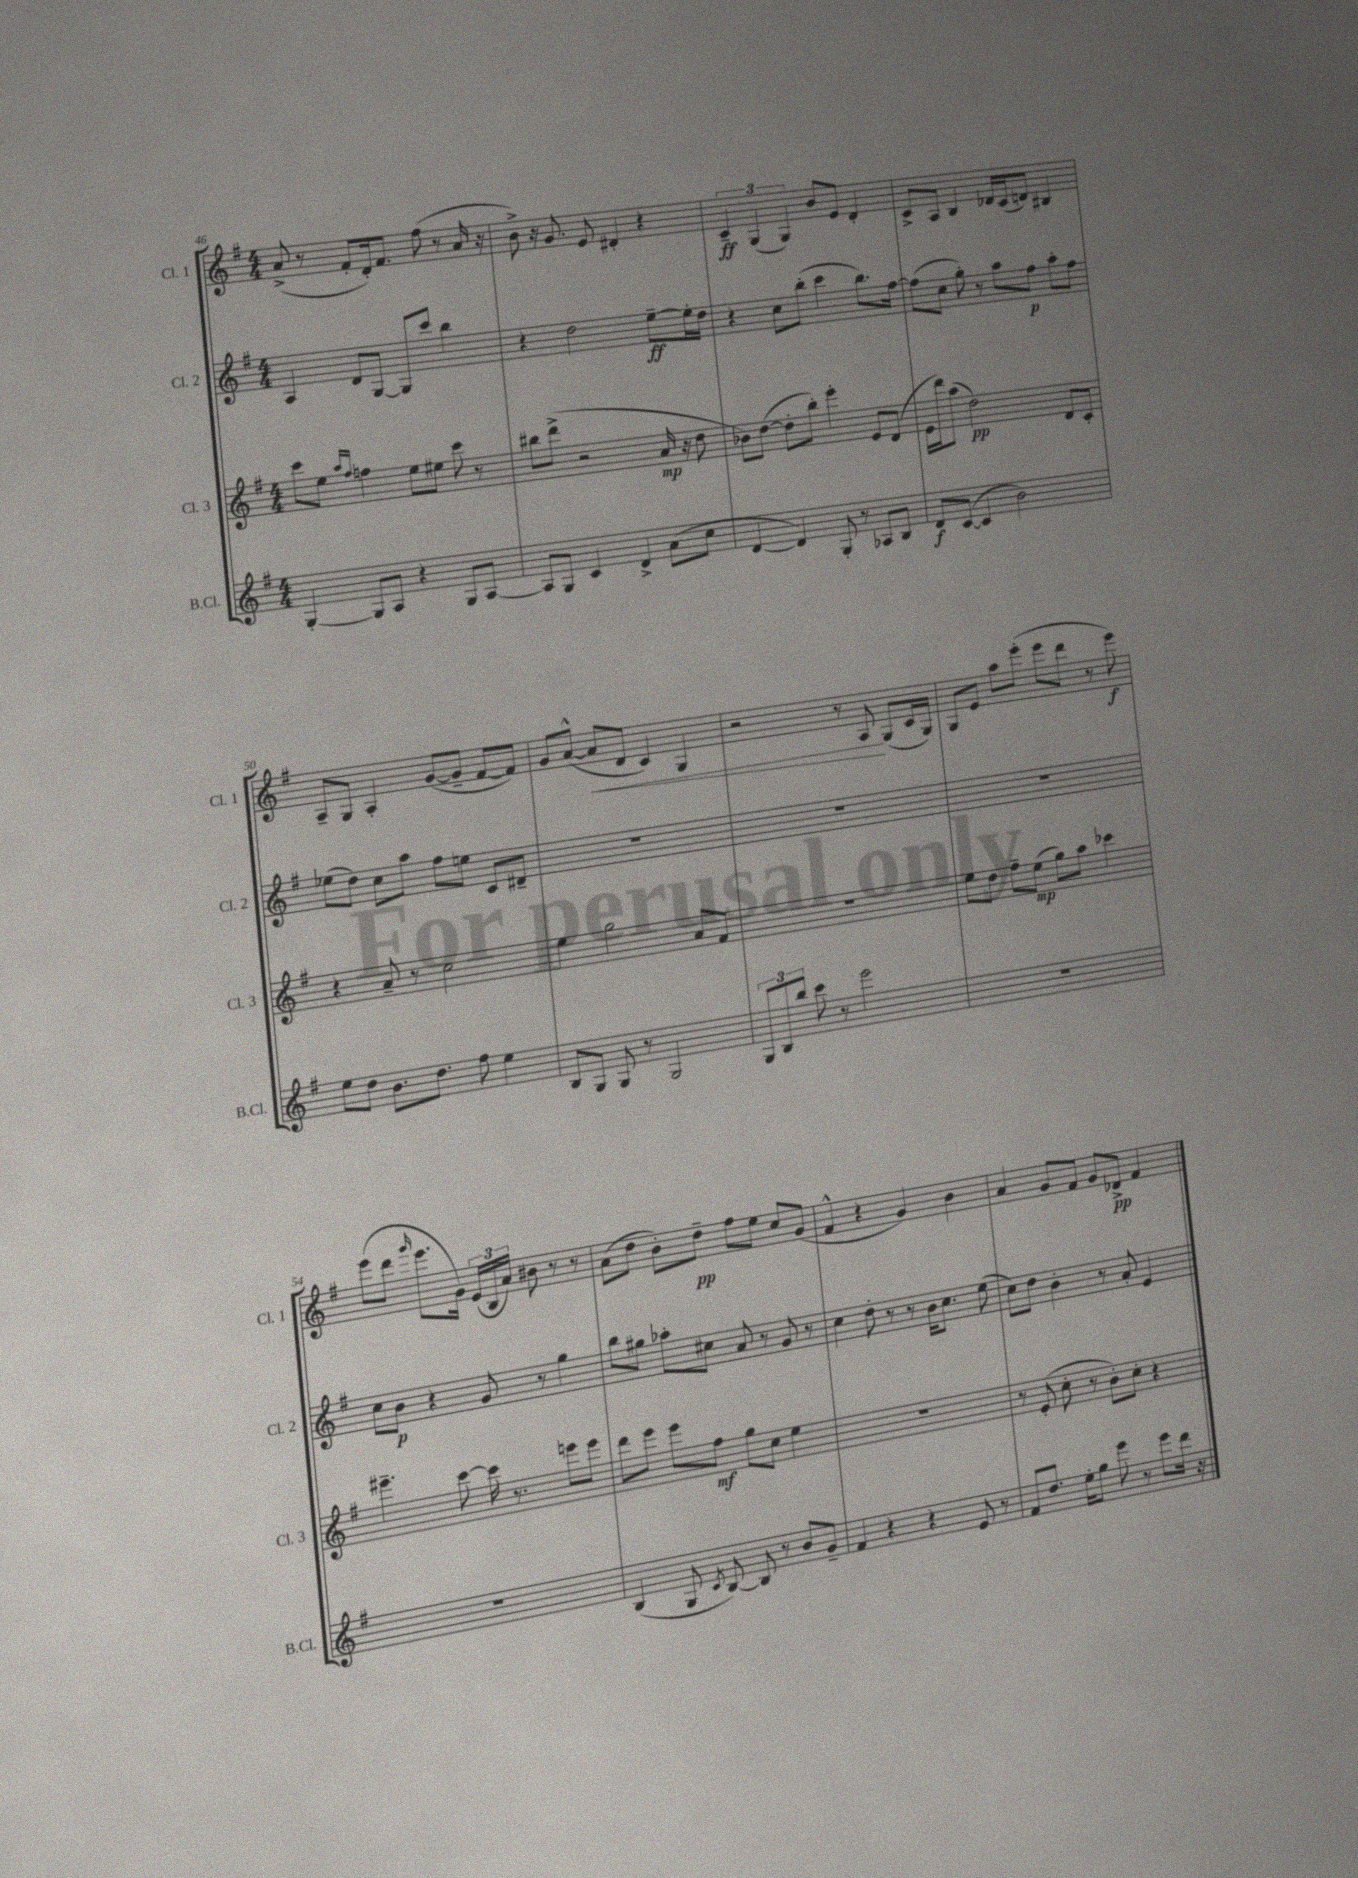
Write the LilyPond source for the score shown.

<<
\new StaffGroup <<
\new Staff = "s0" \with { instrumentName = "Cl. 1" shortInstrumentName = "Cl. 1" } {
    \clef treble \key g \major \numericTimeSignature \time 4/4
    \autoBeamOff a'8->( r8 fis'8[-. d'16-.) fis'8.] fis''8( r8 a'16 r16 |
    b'8->) r16 g'8. e'8 dis'4-. r4 |
    \tuplet 3/2 { c'4--\ff g4( g4) } b'8[ e'8] d'4-. |
    c'8[-> a8] b4 des'16[ c'16( d'8]) bis4 |
    a8[-- g8] a4-. g'8[~( g'8]-- fis'8[~ fis'8]) |
    g'8[ a'8]~-^( a'8[\< d'8] c'4) g4 |
    r2 r8 a8\! g8[( c'16 g16]) |
    g8[ e'8] a''8[ e'''8]-.( e'''8[ d'''8] r8 e'''8\f) |
    e'''8[( d'''8] \grace { g'''16 } e'''8.[ g'16]) \tuplet 3/2 { e'16[( b16 a'16]) } bis'8 r8 r8 |
    a'8[( d''8] b'8[-.) d''8]--\pp fis''8[ e''8] c''8[ g'8]( |
    fis'4-^ r4 g'4) b'4 |
    a'4 g'8[ fis'8] g'8[ des'8]->\pp fis'4 \bar "|." |
}
\new Staff = "s1" \with { instrumentName = "Cl. 2" shortInstrumentName = "Cl. 2" } {
    \clef treble \key g \major \numericTimeSignature \time 4/4
    \autoBeamOff a4 d'8[ g8]~ g8[ c'''8] b''4 |
    r4 d''2 e''8[~--\ff e''16-. d''16] |
    r4 c''8[ b''8]-.( c'''4 b''8.[) fis''16]~ |
    fis''8[( c''8] g''8-.) r8 a''8[ fis''8]\p a''8[-. fis''8] |
    ees''8[( d''8]) c''8[ a''8] fis''8[ e''8] c'8[ dis'8]-- |
    R1 |
    R1 |
    R1 |
    c''8[ b'8]\p r4 g'8 r8 g''4 |
    b''8[ gis''8] aes''8[-. cis''8] a'8 r8 g'8 r8 |
    c''4 d''8-. r8 r8 b'16[ c''8.] e''8( |
    c''8[) d''8] b'4-. r8 a'8-. e'4 \bar "|." |
}
\new Staff = "s2" \with { instrumentName = "Cl. 3" shortInstrumentName = "Cl. 3" } {
    \clef treble \key g \major \numericTimeSignature \time 4/4
    \autoBeamOff c'''8[ e''8] \grace { a''16[ fis''16] } f''4 e''8[ eis''8] c'''8 r8 |
    bis''8[ d'''8]->( r2 a'16\mp r16 d''8 |
    bes'8[) d''8]~( d''8[-. b''8]-.) e'''4-. e'8[ d'8]( |
    e'16[ d'''16) a''8]( d''2\pp) d'8[ c'8]-. |
    r4 a'8-- r8 c''2 |
    e''4 g''2 a'8[ fis'8] |
    R1 |
    e''8[ d''8] fis''8[-- e''8]\mp( g''8[) a''8] ces'''4 |
    eis'''4.-- c'''8~ c'''16 r8. e'''8[ e'''8] |
    d'''8[ e'''8] e'''8[ fis''8]\mf g''8[ c''8] e''4 |
    r1 |
    r8 e'8-.( c''8-. r8 b'8[-.) c''8]-. r4 \bar "|." |
}
\new Staff = "s3" \with { instrumentName = "B.Cl." shortInstrumentName = "B.Cl." } {
    \clef treble \key g \major \numericTimeSignature \time 4/4
    \autoBeamOff g4~-. g8[ a8] r4 g8[ a8]~ |
    a8[ g8] c'4 d'4-> a'8[( c''8] |
    d'4~ d'4) g8-. r8 aes8[ b8] |
    d'8[\f c'8]~( c'4 b'2) |
    e''8[ d''8] b'8.[ d''8.] fis''8 e''4 |
    b8[ g8] g8 r8 g2 |
    \tuplet 3/2 { g8[ b8 b''8] } c'''8 r8 e'''2 |
    R1 |
    R1 |
    b4( g8 \acciaccatura { c'8 } b8~) b8 r8 b'8[ g'8]-- |
    fis'4 r4 r4 e'8 r8 |
    fis'8[ d''8.] e''16[-. g''8] e'''8 r8 e'''8[ d'''16] r16 \bar "|." |
}
>>
>>
\layout { \context { \Score currentBarNumber = #46 } }
